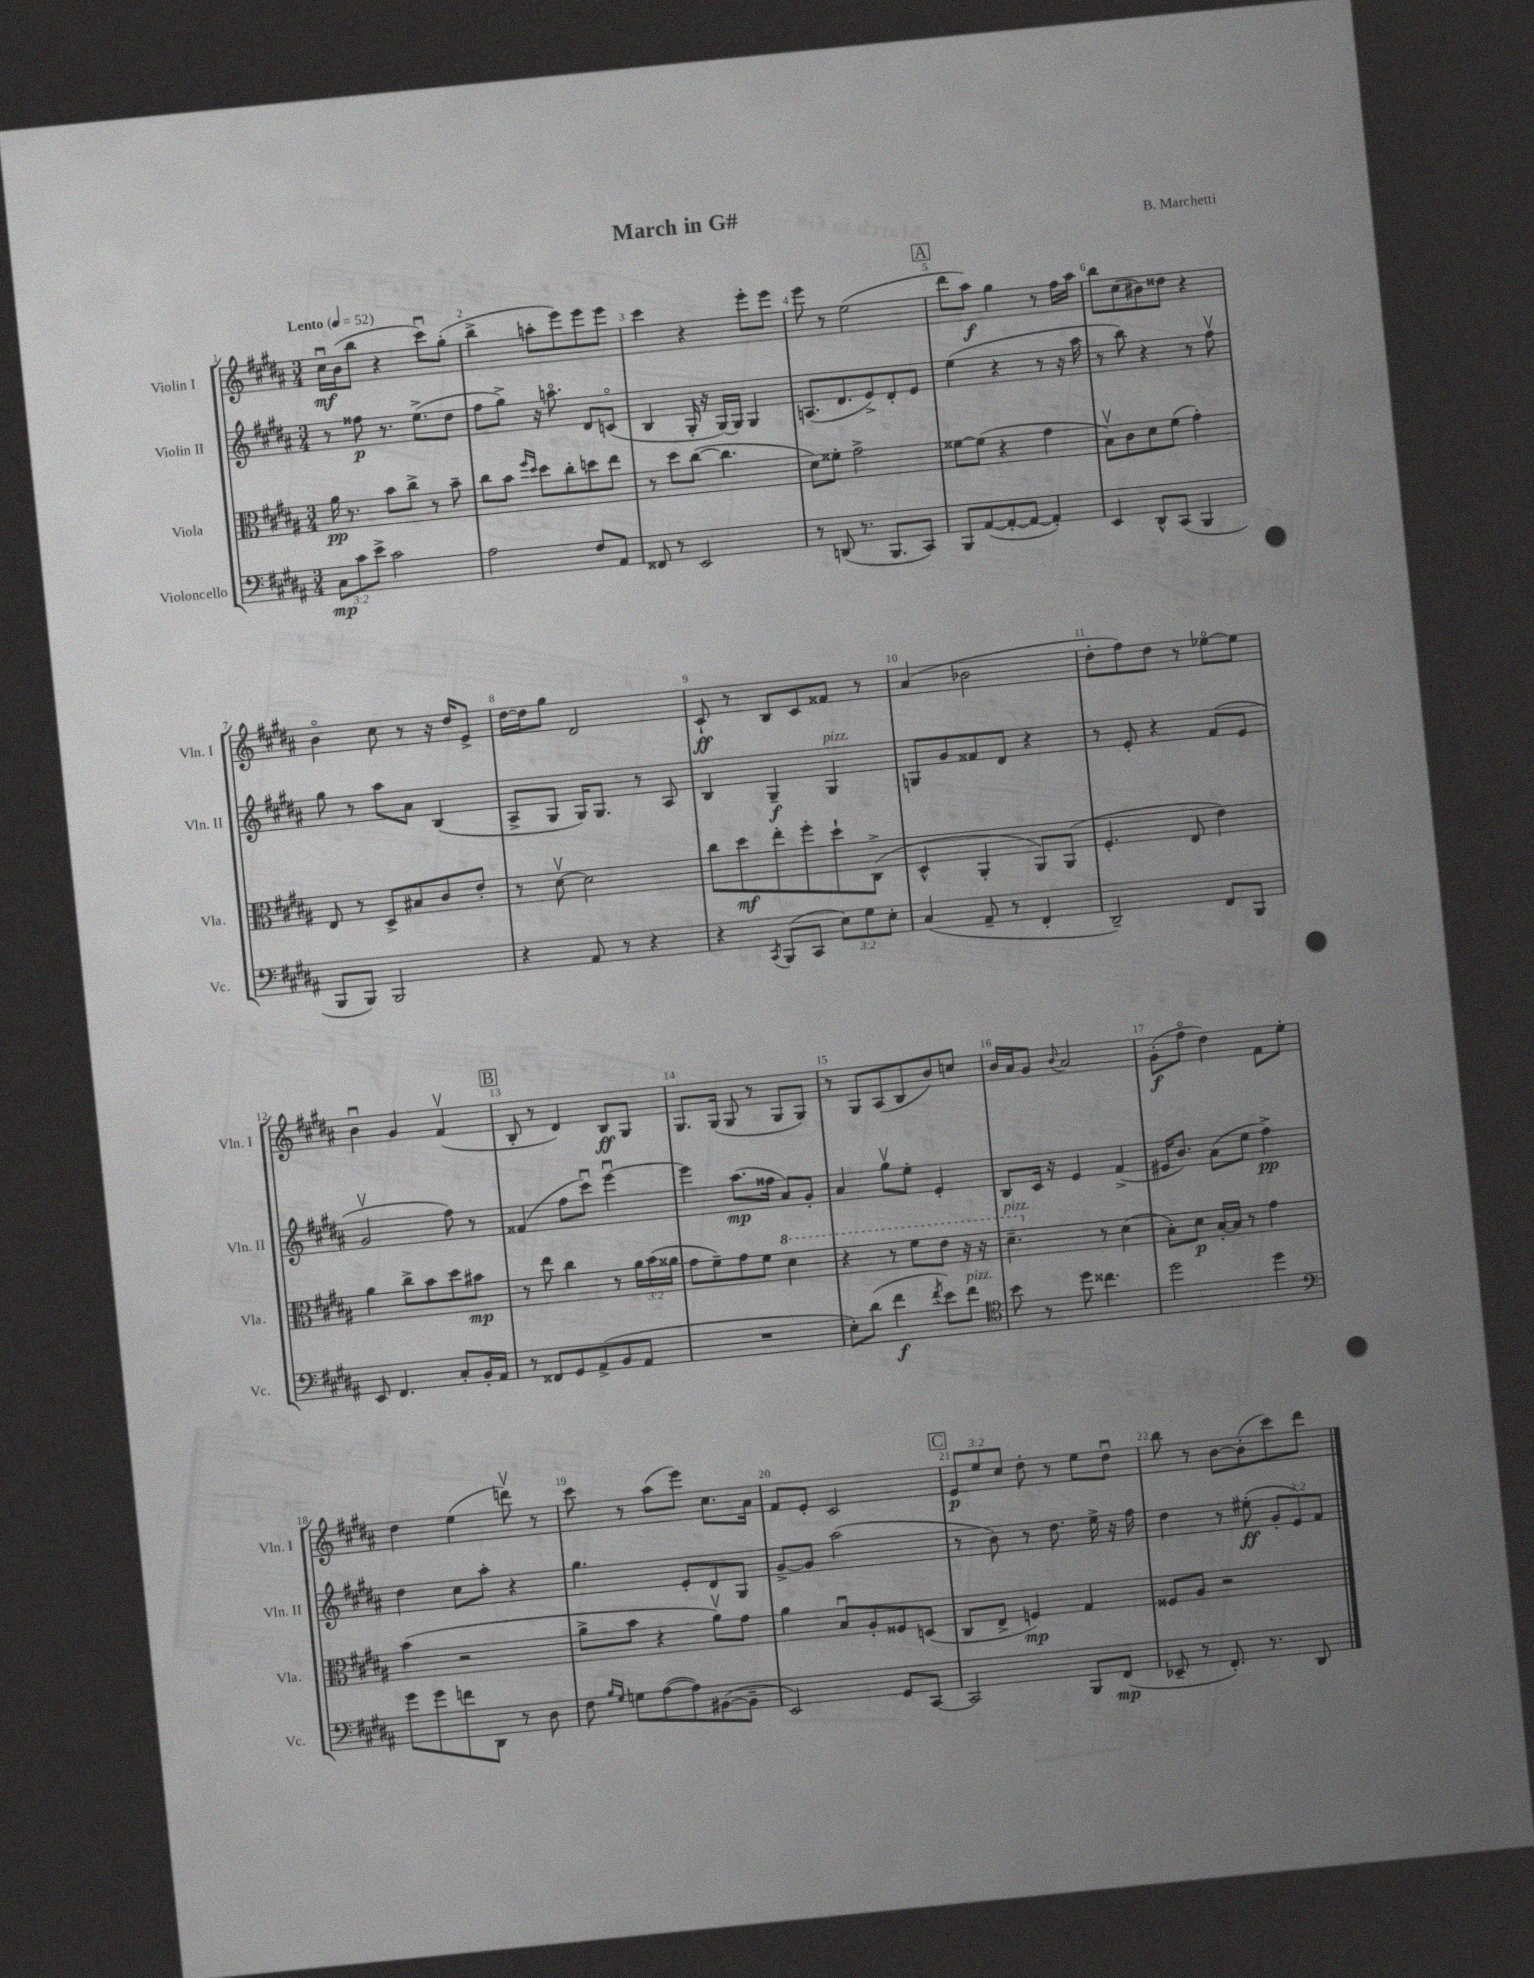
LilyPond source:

\header { title = "March in G#" composer = "B. Marchetti" }
<<
\new StaffGroup <<
\new Staff = "s0" \with { instrumentName = "Violin I" shortInstrumentName = "Vln. I" } {
    \clef treble \key b \major \numericTimeSignature \time 3/4 \override Staff.TupletNumber.text = #tuplet-number::calc-fraction-text \tempo "Lento" 4 = 52
    cis''16\downbow\mf b'16( b''8 r4 cis'''8\downbow) gis''8-.( |
    b''4-> a''8-. e'''8) e'''8 e'''8 |
    cis'''4 r4 e'''8-. e'''8 |
    e'''8 r8 e''2( |
    \mark \markup { \box "A" } dis'''8 ais''8\f) gis''4 r8 fis''16 ais''16 |
    b''8 cis''8( bis'8) disis''8 r4 |
    b'4\flageolet cis''8 r8 r16 dis''16 e'8-> |
    dis''16~ dis''16 gis''8 dis'2 |
    cis'8-!\ff r8 b8 cis'8 fisis'8 r8 |
    ais'4( bes'2 |
    dis''8-. fis''8) dis''8 r8 ees''8~\flageolet ees''8 |
    b'4\downbow gis'4 fis'4\upbow( |
    \mark \markup { \box "B" } b8-. r8 dis'4) b8\ff gis8 |
    gis8. gis16( gis8 r8 gis8 gis8) |
    r8 gis8 ais8( b8 b'8) c''8 |
    b'16 ais'16 gis'8 \appoggiatura { b'8 } ais'2 |
    gis'8-.\f( fis''8\flageolet dis''4) fis'8 e''8-. |
    dis''4 e''4( d'''8\upbow) r8 |
    cis'''8 r8 ais''8( e'''8) cis''8. ais'16 |
    fis'8 e'8-. cis'2 |
    \mark \markup { \box "C" } \tuplet 3/2 { e'8\p e''8 cis''8 } dis''8-. r8 e''8 dis''8\downbow |
    b''8 r8 b'8~ b'8-.( cis'''8) dis'''8 \bar "|." |
}
\new Staff = "s1" \with { instrumentName = "Violin II" shortInstrumentName = "Vln. II" } {
    \clef treble \key b \major \numericTimeSignature \time 3/4 \override Staff.TupletNumber.text = #tuplet-number::calc-fraction-text
    r8 fisis''8\p r8. e''8.->( dis''8 |
    fis''8 gis''8->) r16 a''8.\flageolet dis'8 c'8\flageolet( |
    b4 gis16-. r16 gis16~) gis16 gis4 |
    a8.( dis'8. e'8->) dis'8-. e'8 |
    \mark \markup { \box "A" } e''4( r4 r8 r16 ais''16 |
    r8 b''8) r4 r8 fis''8\upbow |
    gis''8 r8 ais''8 ais'8 b4( |
    ais8-> gis8 gis16) gis8. r8 ais8 |
    b4 gis4--\f gis4^\markup { \italic "pizz." } |
    g8 gis'8 fisis'8 dis'8 r4 |
    r8 e'8-. r4 fis'8( e'8 |
    gis'2\upbow fis''8) r8 |
    \mark \markup { \box "B" } fisis'4( fis''8 cis'''8\downbow) e'''4~\downbow |
    e'''4 ais''8.\mp( fisis''16 ais'8) gis'8-. |
    ais'4 gis''8\upbow e''8-. e'4-. |
    b8 cis'16 r16 e'4 fis'4->( |
    eis'16 b'8.) ais'8( e''8 fis''4->\pp) |
    dis''4 cis''8 ais''8-. r4 |
    gis''4. e'8-. dis'8 gis8 |
    gis'8~-> gis'8 ais''2( |
    \mark \markup { \box "C" } r8 b'8) r8 dis''8. e''16-> r16 fis''16 |
    dis''4 r8 eis''8-.\ff( \tuplet 3/2 { gis'8-. e'8) fis'8 } \bar "|." |
}
\new Staff = "s2" \with { instrumentName = "Viola" shortInstrumentName = "Vla." } {
    \clef alto \key b \major \numericTimeSignature \time 3/4 \override Staff.TupletNumber.text = #tuplet-number::calc-fraction-text
    ais'16\pp r8. b'8 cis''8-> r8 b'8-- |
    cis''8 b'8 \grace { fis''16 dis''16 } dis''8 cis''8-. d''8 e''8 |
    r8 dis''8 cis''8~( cis''4. |
    dis'8) fisis'8-. gis'2-> |
    \mark \markup { \box "A" } fisis'8~ fisis'8( r4 gis'4 |
    b8\upbow) cis'8 dis'8 fis'8( gis'4-.) |
    e8 r8 dis8-> bis8 cis'8 e'8-. |
    r8 dis'8~\upbow dis'2 |
    cis''8 dis''8\mf e''8-. fis''8-. dis''8-! cis8->( |
    dis4-^ ais,4-. ais,8) ais,8( |
    fis4.-. e8 e'4) |
    ais'4 cis''8-> b'8 dis''8 bis'8\mp |
    \mark \markup { \box "B" } r8 e''8 cis''4 r8 \tuplet 3/2 { ais'16 b'16( aisis'16 } |
    gis'8 fis'8--) gis'8 fis'8 \ottava #1 dis''4 |
    r4 r8 fis''8 e''8 r16 r16 |
    dis''4.--^\markup { \italic "pizz." } \ottava #0 r8 dis'4( |
    b8-.) dis'8\p b16~-. b16 r8 gis'4 |
    b'4( r2 |
    ais'8-> b'8 r4 ais'8\upbow) gis'8 |
    ais'4 b8\downbow ais8-. fisis8 d8( |
    \mark \markup { \box "C" } cis8 e8-> f4\mp) gis4 |
    fisis8 ais8 r2 \bar "|." |
}
\new Staff = "s3" \with { instrumentName = "Violoncello" shortInstrumentName = "Vc." } {
    \clef bass \key b \major \numericTimeSignature \time 3/4 \override Staff.TupletNumber.text = #tuplet-number::calc-fraction-text
    \tuplet 3/2 { cis8\mp cis'8 e'8-> } cis'2 |
    ais2 fis8 ais,8 |
    fisis,8 r8 e,2 |
    r8 d,8( r8. b,,8. cis,8) |
    \mark \markup { \box "A" } b,,8 ais,8~( ais,8~-. ais,8~ ais,4-.) |
    e,4 dis,8-^ cis,8( b,,4 |
    b,,8 b,,8) b,,2 |
    r4 ais,8 r8 r4 |
    r4 \acciaccatura { cis,8 } b,,8( cis,8 \tuplet 3/2 { e8) gis8 e8-. } |
    cis4( ais,8-- r8 fis,4-. |
    dis,2--) fis,8 b,,8 |
    e,8 fis,4. cis8-. b,16-. ais,16 |
    \mark \markup { \box "B" } r8 fisis,8 gis,8 ais,8->( b,8 ais,8 |
    R2. |
    e8-.) dis'8( fis'4\f \acciaccatura { fis'8 } e'8) fis'8^\markup { \italic "pizz." } |
    \clef tenor b'8 r8 dis''8 cisis''4. |
    dis''2 dis''4 |
    \clef bass gis'8 gis'8 f'8 dis,8 r8 dis8 |
    fis8 \grace { b16 gis16 } g8 ais8~( ais8) bis,8~( bis,8-- |
    e,2) gis,8 cis,8~ |
    \mark \markup { \box "C" } cis,2 b,,8 fis,8\mp( |
    ees,8-- r8 fis,8.-.) r8. dis,8 \bar "|." |
}
>>
>>
\layout { \context { \Score \override BarNumber.break-visibility = ##(#f #t #t) barNumberVisibility = #all-bar-numbers-visible } }
